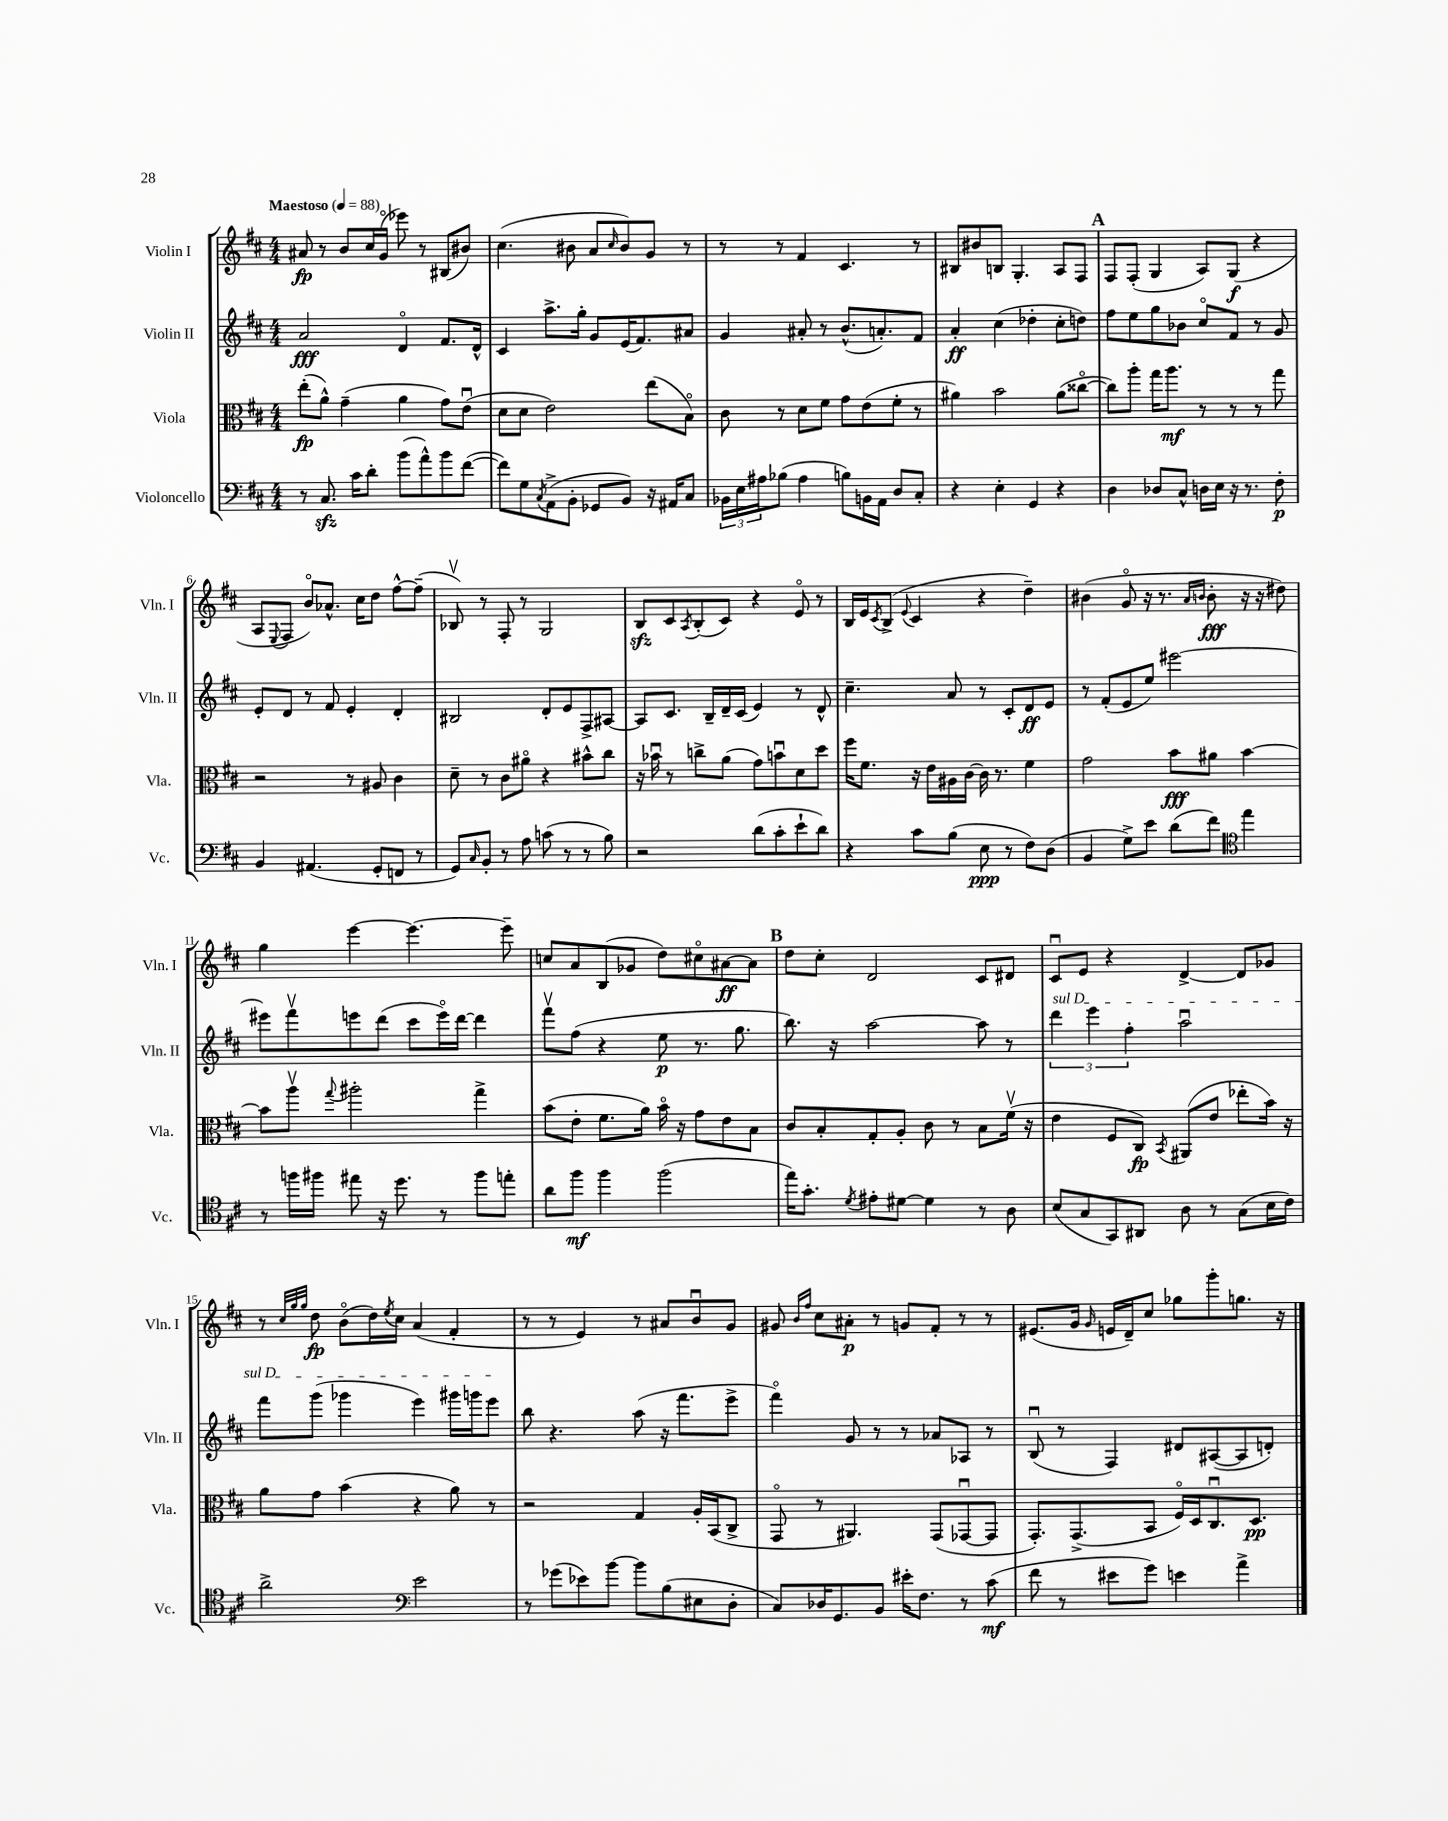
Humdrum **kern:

**kern	**kern	**kern	**kern
*staff4	*staff3	*staff2	*staff1
*clefF4	*clefC3	*clefG2	*clefG2
*k[f#c#]	*k[f#c#]	*k[f#c#]	*k[f#c#]
*M4/4	*M4/4	*M4/4	*M4/4
*MM88	*MM88	*MM88	*MM88
8r	(8ee'	2a	8a#
8.C#	8a^^)	.	8r
.	(4g~	.	8b
16c#	.	.	.
8d'	.	.	16cc#
.	.	.	(16go
(8b	4a	4do	8eee-)
8a^^)	.	.	8r
8b	8g)	8.f#	(8B#
([8f#	(8eu	.	8b#)
.	.	16d^^	.
=	=	=	=
8f#])	8d	4c#	(4.cc#
8G	8d	.	.
8qC#	.	.	.
(8AA^	2e)	8.aa^	.
8BB'	.	.	8b#
.	.	16gg'	.
8GG-	.	8g	8a
.	.	.	16qqcc#
8BB)	.	(16e	8b#)
.	.	8.f#)	.
16r	(8ee	.	8g
16AA#	.	.	.
8C#	8Bo)	8a#	8r
=	=	=	=
24BB-	8c#	4g	8r
24E	.	.	.
24A#	.	.	.
(8B-	8r	.	8r
4A#	8d	8a#'	4f#
.	8f#	8r	.
8B)	8g	(8.b^^	4.c#
16BB	(8e	.	.
16AA	.	8.a')	.
8D	8f#'	.	.
8C#'	8r	8f#	8r
=	=	=	=
4r	4a#)	4a'	8B#
.	.	.	8b#
4E'	2b	(4cc#	8B
.	.	.	4.G'
4GG	.	4dd-'	.
4r	(8a#	8cc#'	8A
.	[8cc##o	8dd)	8F#
=	=	=	=
4D	8cc##])	8ff#	8F#
.	8aa'	8ee	(8F#'
8D-	16gg	8gg	4G
.	8.aa	.	.
8C#^^	.	8b-	.
16D	8r	8cc#o	8A)
16E	.	.	.
16r	8r	8f#	(8G
8.r	.	.	.
.	8r	8r	4r
8F#'	8gg	8g	.
=	=	=	=
4BB	2r	8e'	8A
.	.	.	8qqE
.	.	8d	8F#
(4.AA#	.	8r	8bo)
.	.	8f#	8.a-^^
.	8r	4e'	.
.	.	.	16cc#
8GG'	8A#	.	8dd
8FF	4c#	4d'	[8ff#^^
8r	.	.	(8ff#~]
=	=	=	=
8GG)	8d~	2B#	8B-v)
16qqC#	.	.	.
8BB'	8r	.	8r
8r	8c#	.	8F#'
8A	8a#o	.	8r
(8c	4r	8d'	2G
8r	.	8e	.
8r	8b#^^	8F#^	.
8B)	8cc#	[8A#	.
=	=	=	=
2r	16r	8A#]	8B
.	16b-u	.	.
.	8r	8.c#	8c#
.	.	.	8qA
.	8cc^	.	(8B'
.	.	16B~	.
.	(8a	16d~	8c#)
.	.	(16c#	.
(8d	8g)	4e)	4r
8c#'	8bu	.	.
8e`	8d	8r	8eo
8d)	8dd	8d^^	8r
=	=	=	=
4r	16ff#	4.cc#~	16B
.	8.f#	.	16e
.	.	.	8qc#
.	.	.	(8B^
.	.	.	8qqe
8c#	16r	.	4c#
.	16e	.	.
(8B	16A#	8a	.
.	[16c#	.	.
8E	16c#]	8r	4r
.	8.r	.	.
8r	.	8c#'	.
8F#)	4f#	8d	4dd~)
(8D	.	8e	.
=	=	=	=
4BB	2g	8r	(4b#
.	.	(8f#'	.
8G^)	.	8e	8go
8e	.	8ee)	16r
.	.	.	8.r
(8d	8b	[2eee#	.
.	.	.	16qqa
.	.	.	16qqb
8f#)	8a#	.	8b'
*clefC4	*	*	*
4ee	[4b	.	16r
.	.	.	16r
.	.	.	8dd#)
=	=	=	=
8r	8b]	8eee#]	4gg
16ff	8aav	8fff#v	.
16ff#	.	.	.
.	8qqgg	.	.
8ee#	2aa#'	8eee	[4eee
16r	.	(8ddd	.
8.dd	.	.	.
.	.	8ccc#	4.eee_
8r	.	16eeeo)	.
.	.	[16ddd	.
8ff#	4gg^	4ddd]	.
8ee'	.	.	8eee~]
=	=	=	=
8a	(8b	8fff#v	8cc
8ff#	8e'	(8ff#	8a
4ff#	8.f#	4r	(8B
.	.	.	8g-
.	16a)	.	.
(2ff#	16bo	8ee	8dd)
.	16r	.	.
.	8g	8.r	8cc#o
.	8e	.	[8a#
.	.	8.gg	.
.	8B	.	8a#]
=	=	=	=
16ee)	8c#	8.bb)	8dd
8.g'	.	.	.
.	8B'	.	8cc#'
.	.	16r	.
8qd	.	.	.
8e#'	8G'	[2aa	2d
[8d#	8A'	.	.
4d#]	8c#	.	.
.	8r	.	.
8r	8B	8aa]	8c#
8A	(16f#v	8r	8d#
.	16r	.	.
=	=	=	=
(8B	4e	6ddd	8c#u
8G	.	.	8e
.	.	6eee	.
8GG)	8F#	.	4r
.	.	6ff#'	.
8AA#	8C#)	.	.
.	8qBB	.	.
8A	(8AA#	2aau	[4d^
8r	8e	.	.
(8G	8ee-'	.	8d]
16B	16b)	.	8g-
16c#)	16r	.	.
=	=	=	=
2a^	8a	8fff#	8r
.	.	.	32qqcc#
.	.	.	32qqgg
.	.	.	32qqgg
.	8g	(8ggg	8dd
.	(4b	4ggg-	(8bo
.	.	.	16dd)
.	.	.	8qee
.	.	.	16cc#
*clefF4	*	*	*
2e	4r	4eee)	(4a
.	8a)	16ggg#	4f#'
.	.	16ggg	.
.	8r	8eee	.
=	=	=	=
8r	2r	8bb	8r
(8g-	.	4.r	8r
8e-)	.	.	4e)
[8b	.	.	.
8b]	4G	(8aa	8r
(8B	.	16r	8a#
.	.	8.fff#	.
8E#	16A'	.	8bu
.	(16BB	.	.
8D'	8C#^	8eee^	8g
=	=	=	=
8C#)	8GGo	4fff#o)	8g#
.	.	.	16qqb
.	.	.	16qqff#
16D-	8r	.	8cc#
8.GG	.	.	.
.	4.AA#)	8g	8a#'
8BB	.	8r	8r
16e#'	.	8r	8g
8.F#	.	.	.
.	(8GG	8a-	8f#'
8r	[8GG-u	8A-	8r
(8c#	8GG-]	8r	8r
=	=	=	=
8f#	8.GG')	(8Bu	(8.e#
8r	.	8r	.
.	(8.GG^	.	16g
.	.	.	16qqg
8e#	.	4F#)	16e
.	.	.	16d~)
8g)	8BB	.	8cc#
4e	16F#o)	8d#	8gg-
.	16D	.	.
.	8.C#u	([8A#	8ggg'
4a^	.	8A#]	8.gg
.	8.D	.	.
.	.	8d')	.
.	.	.	16r
==	==	==	==
*-	*-	*-	*-
